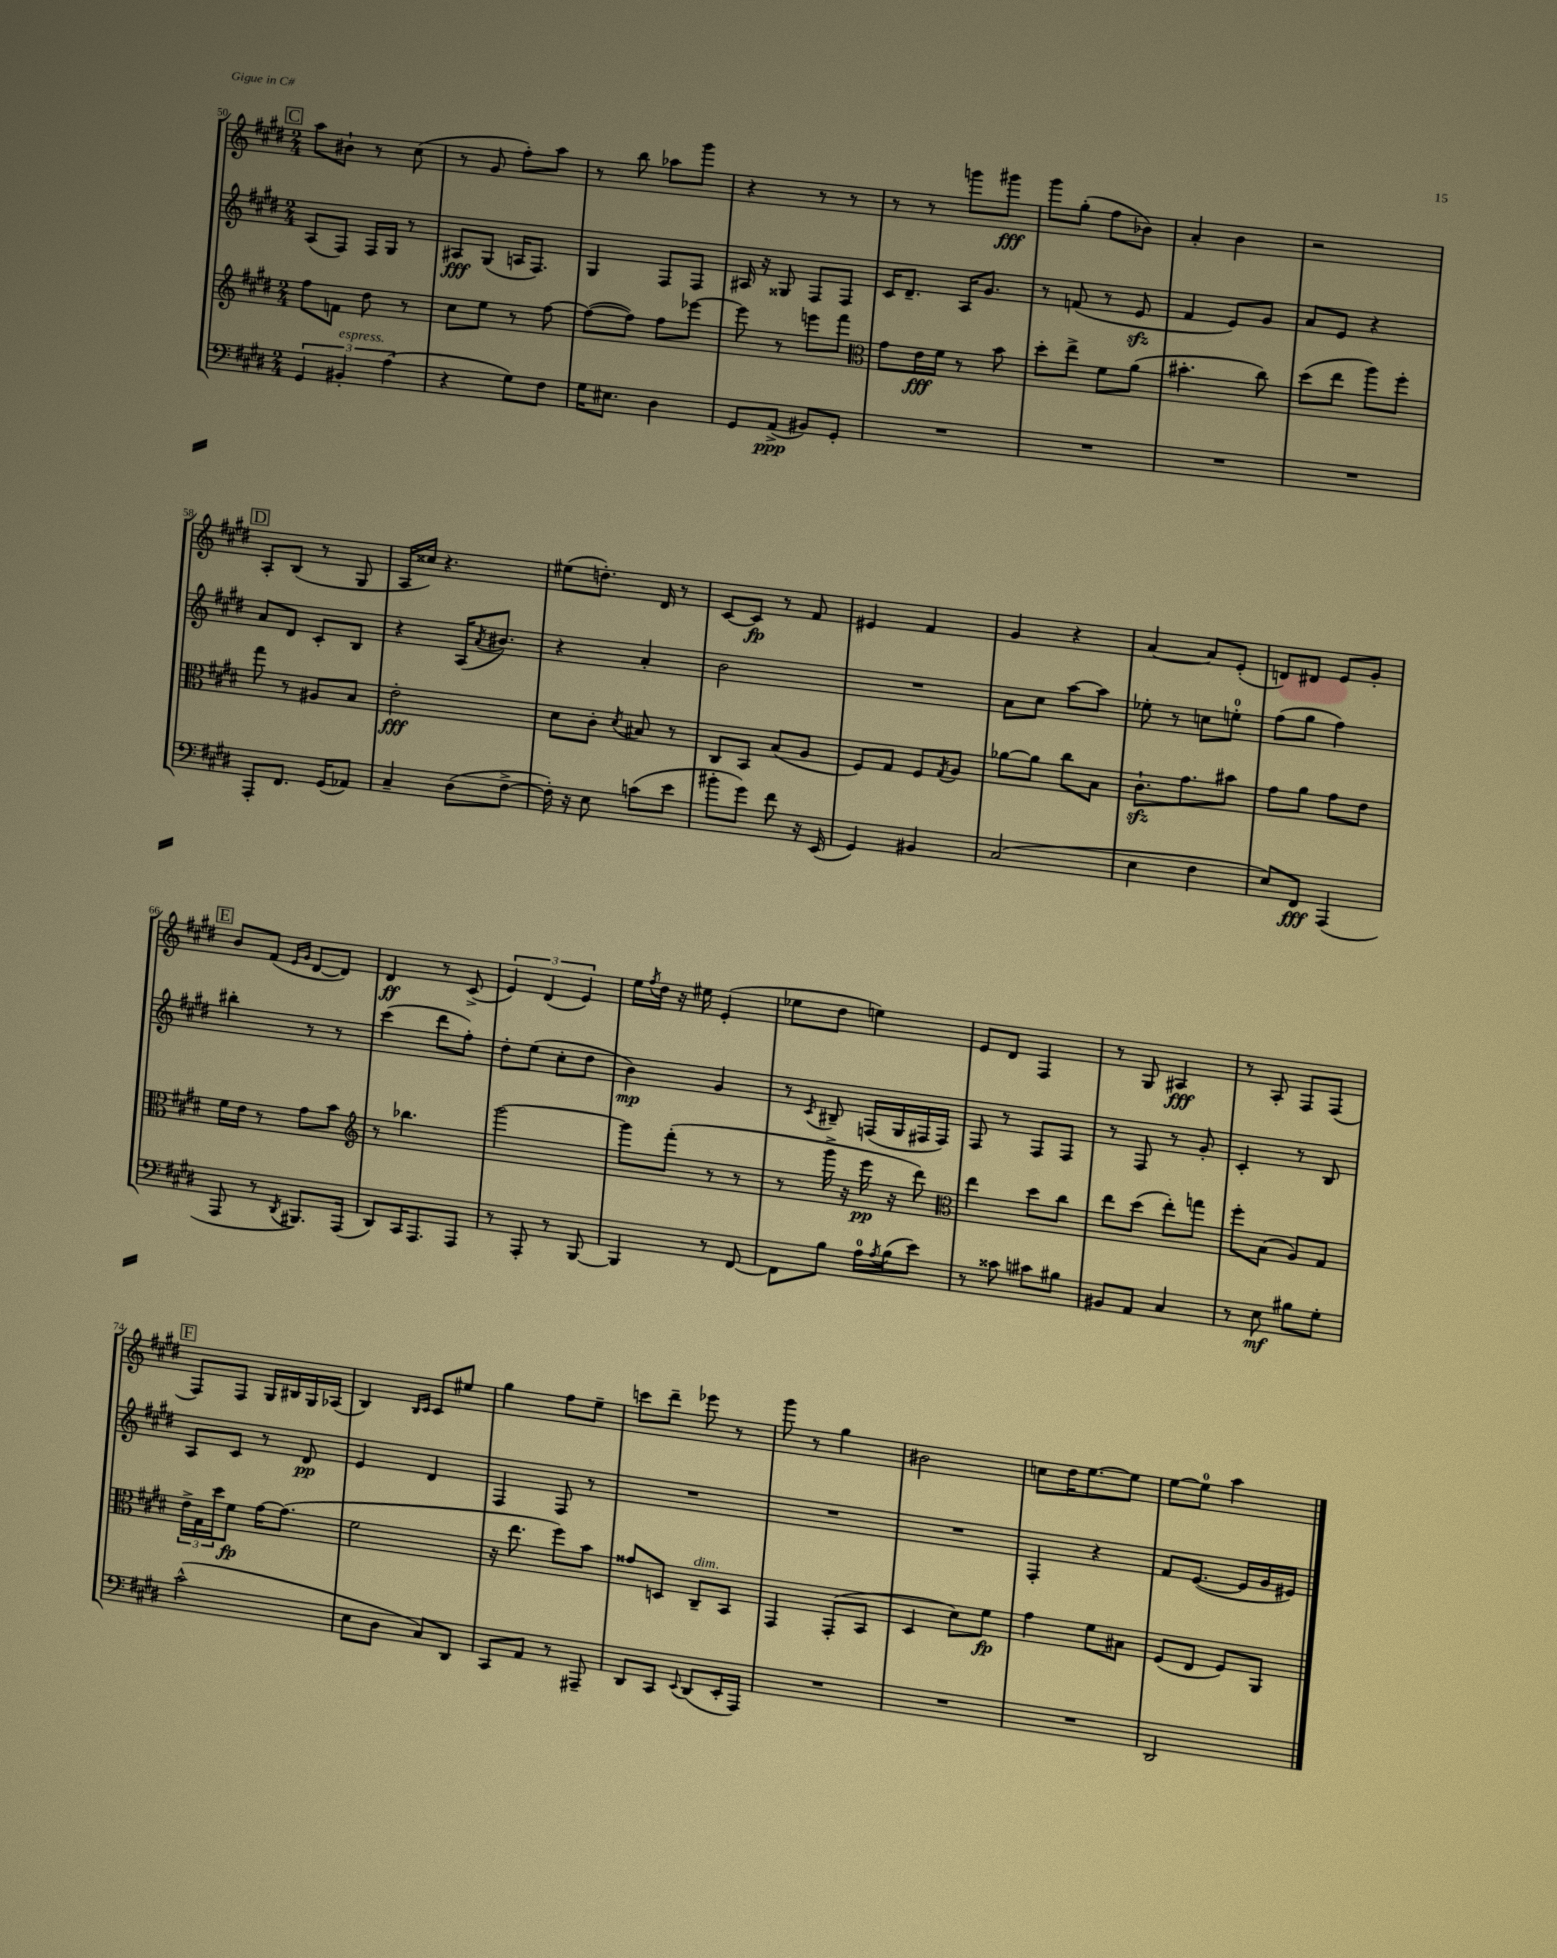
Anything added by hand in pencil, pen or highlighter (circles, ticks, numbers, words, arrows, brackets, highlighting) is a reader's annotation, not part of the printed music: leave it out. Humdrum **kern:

**kern	**kern	**kern	**kern
*staff4	*staff3	*staff2	*staff1
*clefF4	*clefG2	*clefG2	*clefG2
*k[f#c#g#d#]	*k[f#c#g#d#]	*k[f#c#g#d#]	*k[f#c#g#d#]
*M2/4	*M2/4	*M2/4	*M2/4
6GG#	8ff#	(8A	8aa
.	8f	8F#)	8b#`
6BB#'	.	.	.
.	8dd#	16F#	8r
.	.	16G#	.
(6A	.	.	.
.	8r	8r	(8cc#
=	=	=	=
4r	8cc#	8A#	8r
.	8ee	(8G#	8g#
8G#)	8r	16A	8ff#')
.	.	8.F#)	.
8F#	[8ff#	.	8aa
=	=	=	=
16G#	(8ff#_	4G#	8r
8.E#	.	.	.
.	8ff#])	.	8bb
4D#	8ff#	8F#	8aa-
.	[8eee-	8F#	8ggg#
=	=	=	=
8GG#	8eee-]	16A#	4r
.	.	16r	.
(8AA^	8r	8G##	.
8BB#)	8eee	8F#	8r
8GG#'	8fff#	8F#	8r
=	=	=	=
*	*clefC3	*	*
2r	8g#	16c#	8r
.	.	8.d#~	.
.	16e	.	8r
.	16f#	.	.
.	8r	16A	8ggg
.	.	8.g#	.
.	8b	.	8ggg#
=	=	=	=
2r	8dd#'	8r	8ggg#
.	8ee^	(8f	(8gg#'
.	8f#	8r	8ff#
.	(8a	8e	8b-)
=	=	=	=
2r	4.b#'	4f#	4a'
.	.	8e)	4b
.	8cc#)	8g#	.
=	=	=	=
2r	(8dd#	8a	2r
.	8ee	8e	.
.	8aa)	4r	.
.	8ff#'	.	.
=	=	=	=
8AAA'	8gg#	8a	8A'
8.FF#	8r	8d#	(8B
.	8A#	8c#'	8r
(16GG#	.	.	.
8AA-)	8B	8B	8G#
=	=	=	=
4C#~	2e'	4r	16A
.	.	.	16cc##)
.	.	.	4.r
(8D#	.	(16A	.
.	.	8qa	.
.	.	8.b#)	.
[8F#^	.	.	.
=	=	=	=
16F#'])	8d#	4r	(8ee#
16r	.	.	.
8E	8c#'	.	8.dd')
.	8qd#	.	.
(8c	8B#	4a'	.
.	.	.	16d#
8e	8r	.	8r
=	=	=	=
8b#'	8C#	2b	[8c#
8g#)	8BB	.	8c#]
8f#	(8B	.	8r
16r	8A	.	8f#
(16EE	.	.	.
=	=	=	=
4GG#)	8F#)	2r	4e#
.	8G#	.	.
4BB#	8F#	.	4f#
.	8qG#	.	.
.	8A	.	.
=	=	=	=
(2C#	[8a-	8a	4g#
.	8a-]	8cc#	.
.	8cc#	[8aa	4r
.	8B	8aa]	.
=	=	=	=
4E	8.c#`	8ee-'	[4a
.	.	8r	.
.	8.g#	.	.
4F#	.	8cc	8a]
.	8b#	8ee'	(8e'
=	=	=	=
8E)	8g#	(8ff#	8d)
8FF#	8a	8gg#	8d#
(4AAA	8g#	4ff#)	8e
.	8e	.	8g#'
=	=	=	=
8AAA	16f#	4bb#'	8b
.	16e	.	.
8r	8r	.	(8f#
.	.	.	16qqe
8qDD#	.	.	16qqg#
8.BBB#)	8g#	8r	[8d#
.	8b	8r	8d#])
(16AAA	.	.	.
=	=	=	=
*	*clefG2	*	*
8DD#)	8r	(4ccc#	4d#
16CC#	4.bb-	.	.
8.AAA	.	.	.
.	.	8ddd#	8r
8AAA	.	8ff#')	(8c#^
=	=	=	=
8r	[2ggg#	8dd#'	6e)
8AAA'	.	(8ee	.
.	.	.	(6d#
8r	.	8cc#'	.
.	.	.	6e)
[8BBB	.	8dd#	.
=	=	=	=
4BBB]	8ggg#]	4b)	16ee
.	.	.	8qff#
.	.	.	16dd#
.	(8fff#'	.	16r
.	.	.	16ee#
8r	8r	4g#	(4e'
[8FF#	8r	.	.
=	=	=	=
8FF#]	8r	8r	8ee-
.	.	8qc#	.
8B	16ggg#^	8B#~	8dd#
.	16r	.	.
16A	16eee	(16F	4ee)
8qA	.	.	.
(16B	16r	16G#	.
8e)	8ddd#)	16F#	.
.	.	16F#)	.
=	=	=	=
*	*clefC3	*	*
8r	4ee	8F#	8e
8c##	.	8r	8d#
8c#	8dd#	8F#	4F#
8B#	8cc#	8F#	.
=	=	=	=
8BB#	8ee	8r	8r
8AA	(8dd#	8F#	8G#
4C#	8ee')	8r	4A#
.	8gg	8g#'	.
=	=	=	=
8r	8ff#'	4c#'	8r
8E	(8B	.	8A'
8B#	8A)	8r	8F#
8G#'	8G#	8B	(8F#
=	=	=	=
(2c#^^	24e^	8A	8F#)
.	24G#	.	.
.	24dd#	.	.
.	8f#	8c#	8F#
.	[16g#	8r	16G#
.	(8.g#]	.	16B#
.	.	8d#	16G#
.	.	.	(16A-
=	=	=	=
8E	2f#	4e	4B)
8D#	.	.	.
.	.	.	16qqB
.	.	.	16qqc#
8C#)	.	4d#	8c#
8DD#	.	.	8ee#
=	=	=	=
8CC#	16r	4F#	4gg#
.	8.ee	.	.
8AA	.	.	.
8r	8ff#)	8F#	8ff#
8AAA#~	8b	8r	8ee~
=	=	=	=
8DD#	8g##	2r	8ccc
8CC#	8D	.	8ddd#~
8qqEE	.	.	.
(8DD#	8C#~	.	8eee-
16EE'	8BB	.	8r
16AAA)	.	.	.
=	=	=	=
2r	4GG#	2r	8ggg#
.	.	.	8r
.	(8GG#'	.	4gg#
.	8BB	.	.
=	=	=	=
2r	4D#	2r	2b#
.	8d#)	.	.
.	8f#	.	.
=	=	=	=
2r	4g#	4F#'	8cc
.	.	.	16dd#
.	.	.	[8.ee
.	8f#	4r	.
.	8B#	.	8ee]
=	=	=	=
2DD#	(8F#	8f#	[8ee
.	8E	([8.e	8ee]
.	8F#)	.	4aa
.	.	16e]	.
.	8AA	16g#	.
.	.	16e#)	.
==	==	==	==
*-	*-	*-	*-
